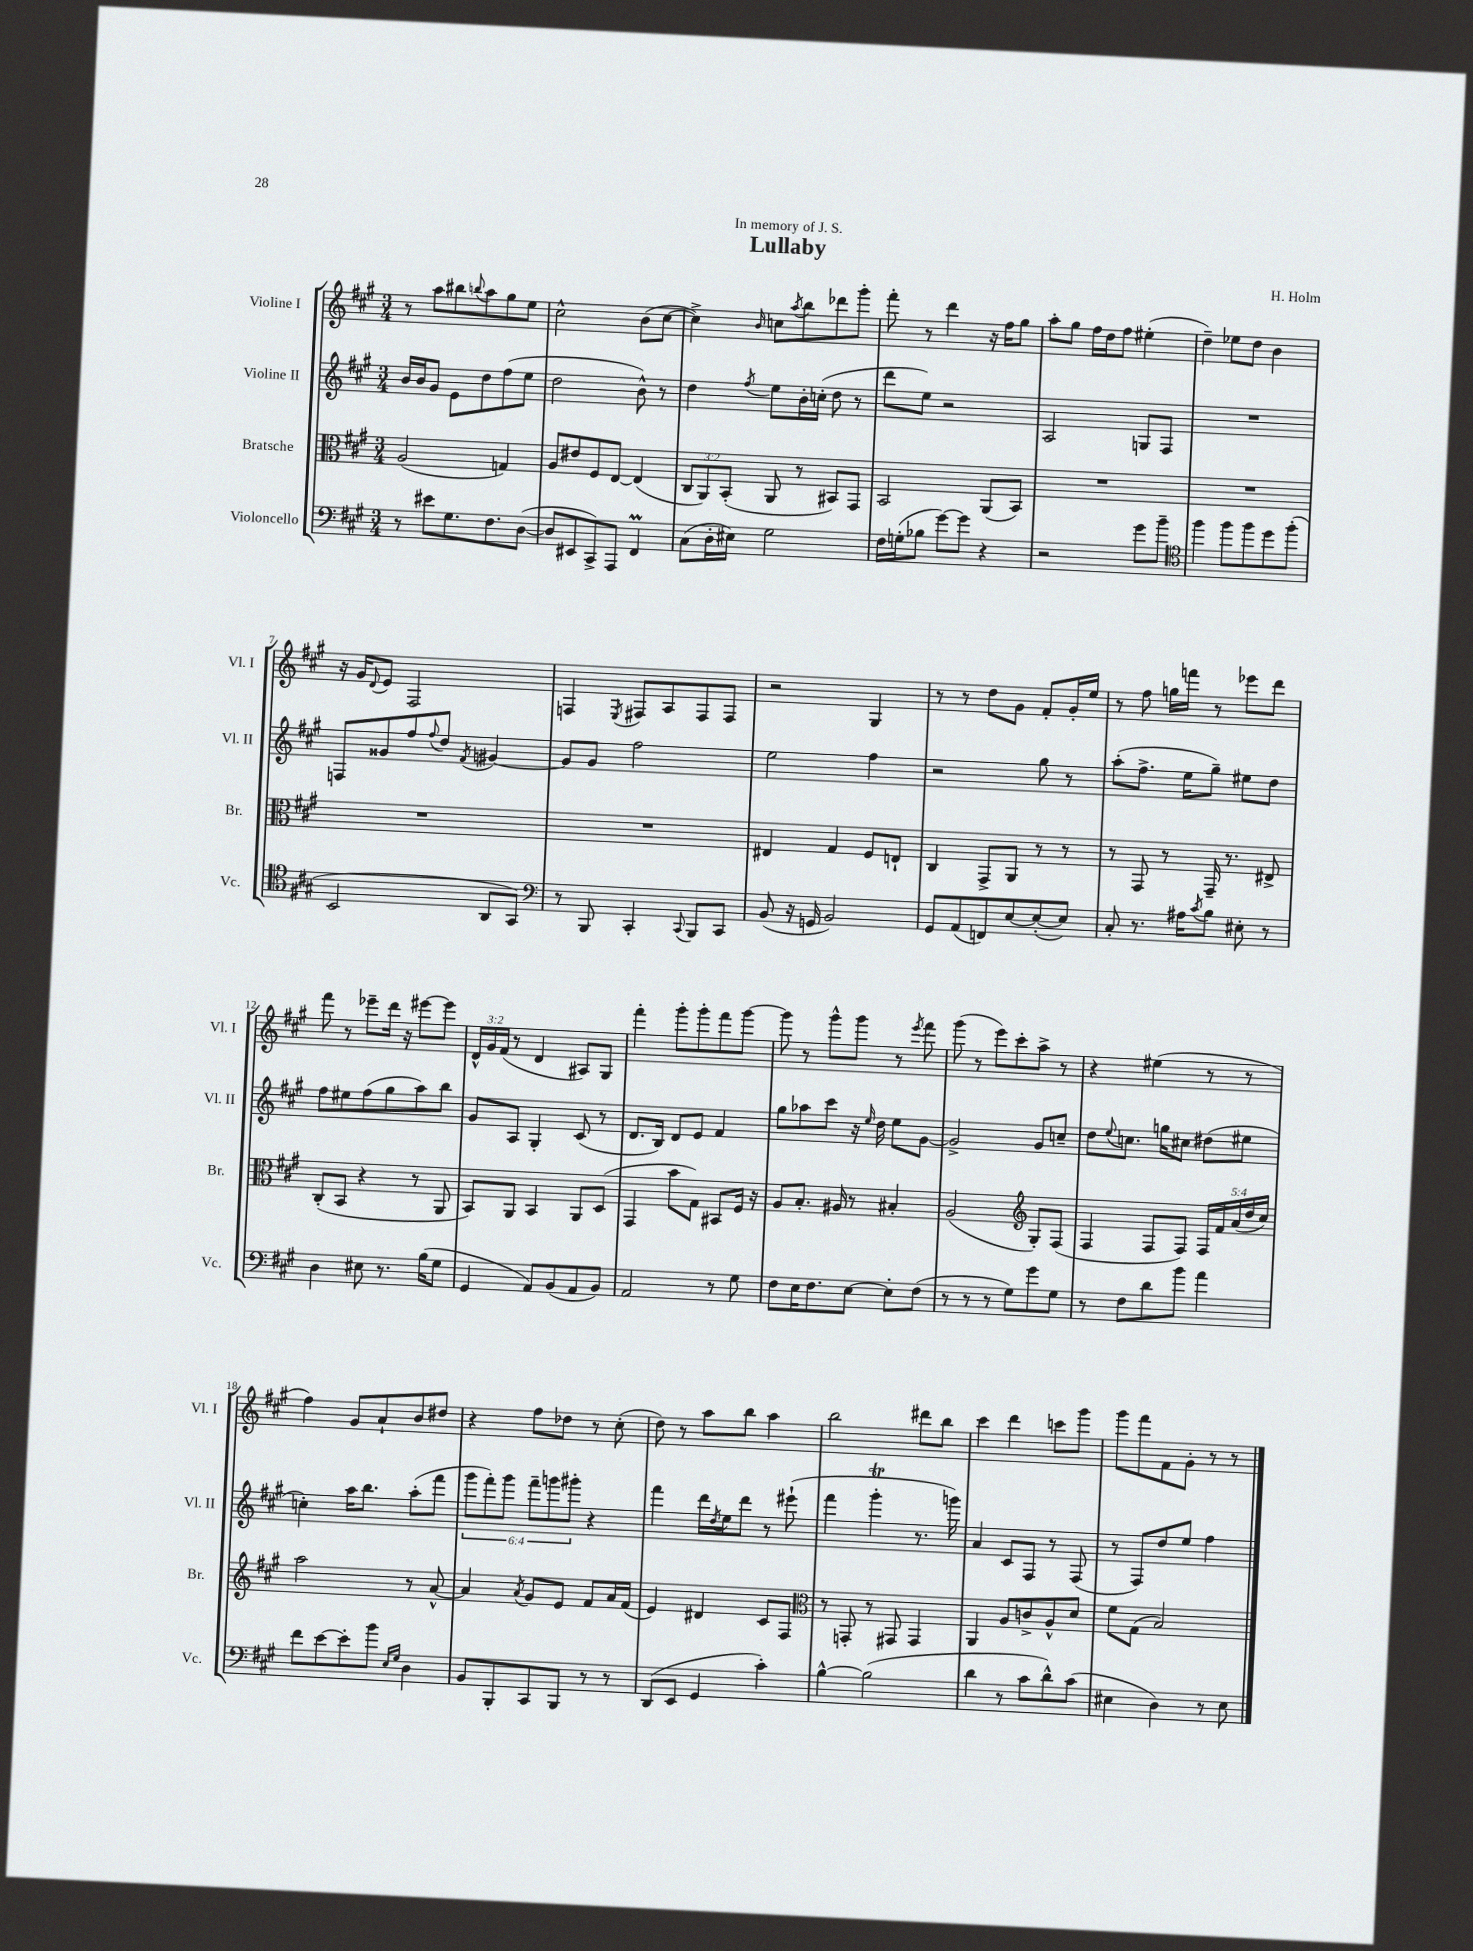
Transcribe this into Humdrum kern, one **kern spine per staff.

**kern	**kern	**kern	**kern
*staff4	*staff3	*staff2	*staff1
*clefF4	*clefC3	*clefG2	*clefG2
*k[f#c#g#]	*k[f#c#g#]	*k[f#c#g#]	*k[f#c#g#]
*M3/4	*M3/4	*M3/4	*M3/4
8r	(2A/	16b/LL	8r
.	.	16b/J	.
8e#\L	.	8g#/J	8aa\L
8.G#\	.	8e\L	8bb#\
.	.	.	8qqbb/
.	.	8dd\	8aa\
8.F#\	.	.	.
.	4G/)	(8ff#\	8gg#\
([8D\J	.	8ee\J	8ee\J
=	=	=	=
8D/]L	8A/L	2dd\	2cc#^^\
8EE#/	8e#/	.	.
8CC#^/)	8F#/	.	.
8AAA/J	[8E/J	.	.
4FF#/	(4E/]	8b^^\)	(8b\L
.	.	8r	[8cc#\J
=	=	=	=
(8C#\L	12C#/L	4dd\	4cc#^\])
.	12AA/)	.	.
16D'\L	.	.	.
.	(12BB'/J	.	.
16E#\JJ)	.	.	.
.	.	8qff#/	16qqb/
2G#\	8AA/	8ee\L	8cc\L
.	.	.	8qaa/
.	8r	16b'\L	8bb\
.	.	(16cc'\JJ	.
.	8BB#/L)	8dd\	8ddd-\
.	8GG#/J	8r	8ggg#'\J
=	=	=	=
16F#\LL	2BB/	8ddd\L	8fff#'\
(16G'\J	.	.	.
8B-\J	.	8ee\J)	8r
[8g#\L)	.	2r	4ddd\
8g#\]J	.	.	.
4r	(8AA/L	.	16r
.	.	.	16ff#\LK
.	8BB/J)	.	8gg#\J
=	=	=	=
2r	2.r	2A/	8aa'\L
.	.	.	8gg#\J
.	.	.	16ff#\LL
.	.	.	16dd\J
.	.	.	8ff#\J
8g#\L	.	8G/L	(4ee#'\
8b~\J	.	8F#/J	.
=	=	=	=
*clefC4	*	*	*
4ff#\	2.r	2.r	4dd~\)
8ff#\L	.	.	8ee-\L
8ff#\	.	.	8dd\J
8dd\	.	.	4b\
(8ff#'\J	.	.	.
=	=	=	=
2BB/	2.r	8F/L	16r
.	.	.	16g#/LK
.	.	.	8qqd/
.	.	8g##/	8e/J
.	.	8ff#/	2F#/
.	.	8qqff#/	.
.	.	8dd/J	.
.	.	8qf#/	.
8AA/L	.	[4g#/	.
8GG#/J)	.	.	.
=	=	=	=
*clefF4	*	*	*
8r	2.r	8g#/]L	4F/
8BBB/	.	8g#/J	.
.	.	.	8qE/
4CC#'/	.	2ff#\	8F#/L
.	.	.	8A/
8qqCC#/	.	.	.
8BBB/L	.	.	8F#/
8CC#/J	.	.	8F#/J
=	=	=	=
(8BB/	4E#/	2ee\	2r
16r	.	.	.
16GG/	.	.	.
2BB/)	4G#/	.	.
.	8F#/L	4ff#\	4G#/
.	8E`/J	.	.
=	=	=	=
8GG#/L	4C#/	2r	8r
(8AA/	.	.	8r
8FF/)	8GG#^/L	.	8dd\L
[8E/	8AA/J	.	8g#\J
(8E'/_	8r	8gg#\	8f#'/L
8E/]J)	8r	8r	16g#'/L
.	.	.	16ee/JJ
=	=	=	=
8C#'/	8r	(8aa'\L	8r
8.r	8GG#/	8.ff#^\J	8ff#\
.	8r	.	16gg\LL
16A#\LK	.	16ee\LK	16fff\JJ
8qc#/	.	.	.
8B\J	16GG#~/	8gg#~\J)	8r
.	8.r	.	.
8E#'\	.	8ee#\L	8eee-\L
8r	8E#^/	8dd\J	8ddd\J
=	=	=	=
4D\	(8C#'/L	8ff#\L	8fff#\
.	8BB/J	8ee#\	8r
8E#\	4r	(8ff#\	8eee-~\L
8.r	.	8gg#\	16ddd\Jk
.	.	.	16r
.	8r	8aa\)	[8eee#\L
(16B\LK	.	.	.
8G#\J	8AA/	8bb\J	8eee#\]J
=	=	=	=
4GG#/	8BB/L)	8g#/L	24d^^/LL
.	.	.	24g#/
.	.	.	(24f#/JJ
.	8AA/J	8A/J	8r
8AA/L)	4BB/	4G#'/	4d/
(8BB/	.	.	.
8AA/	8AA/L	(8c#/	8A#/L)
8BB/J)	(8D/J	8r	8G#/J
=	=	=	=
2AA/	4GG#/	8.d/L	4fff#'\
.	.	16B/Jk)	.
.	8b\L	8d/L	8ggg#'\L
.	8G#\J)	8e/J	8ggg#'\
8r	8BB#/L	4f#/	8fff#\
8G#\	16F#/Jk	.	[8ggg#\J
.	16r	.	.
=	=	=	=
8F#\L	8A/L	8gg#\L	8ggg#\]
16E\K	8.B'/J	8aa-\	8r
8.F#\	.	.	.
.	.	8ccc#\J	8ggg#^^\L
.	16A#/	.	.
[8E\J	8r	16r	8ggg#\J
.	.	16qqee/	.
.	.	16dd\	.
8E'\]L	4B#'/	8ee\L	8r
.	.	.	8qeee/
(8F#\J	.	[8g#\J	8fff#\
=	=	=	=
8r	(2A/	2g#^/]	(8ggg#\
8r	.	.	8r
8r	.	.	8eee\L)
8G#\L)	.	.	8ccc#'\
*	*clefG2	*	*
8g#\	8G#'/L)	8g#/L	8aa^\J
8G#\J	(8F#/J	8cc~/J	8r
=	=	=	=
8r	4F#/	8dd\L	4r
.	.	8qqee/	.
8F#\L	.	8.cc\J	.
8d\	8F#/L	.	(4ee#\
.	.	16gg\LK	.
8b\J	8F#/J)	8cc#\J	.
4a\	20F#/LL	(8dd#\L	8r
.	20f#/	.	.
.	(20a/	.	.
.	.	8ee#\J	8r
.	20dd/	.	.
.	20cc#/JJ)	.	.
=	=	=	=
8f#\L	2aa\	4cc'\)	4ff#\)
[8e\	.	.	.
8e'\]	.	16aa\LK	8g#/L
.	.	8.bb\J	.
8b\J	.	.	8a`/
16qqE/LL	.	.	.
16qqG#/JJ	.	.	.
4D\	8r	(8aa'\L	8b/
.	[8a^^/	8fff#\J	8dd#/J
=	=	=	=
8BB/L	4a/]	12ggg#\L	4r
.	.	12fff#'\)	.
8BBB'/	.	.	.
.	.	12ggg#\J	.
.	8qa/	.	.
8CC#/	8g#/L	12fff#~\L	8ff#\L
.	.	12ggg\	.
8BBB/J	8e/J	.	8dd-\J
.	.	12ggg#'\J	.
8r	8f#/L	4r	8r
8r	16a/L	.	(8cc#'\
.	(16f#/JJ	.	.
=	=	=	=
(8DD/L	4e/)	4fff#\	8dd\)
8EE/J	.	.	8r
4GG#/	4d#/	16ddd\LL	8aa\L
.	.	8qdd/	.
.	.	16ee\J	.
.	.	8ddd\J	8bb\J
4c#'\)	8c#/L	8r	4aa\
.	8F#/J	(8eee#`\	.
=	=	=	=
*	*clefC3	*	*
[4B^^\	8r	4fff#\	2bb\
.	8GG'/	.	.
(2B\]	8r	4ggg#'\	.
.	8GG#/	.	.
.	4GG#/	8.r	8ddd#\L
.	.	.	8bb\J
.	.	16ggg\)	.
=	=	=	=
4d\	4AA/	4a/	4ccc#\
8r	8A/L	8c#/L	4ddd\
8c#\L	8c^/	8F#/J	.
8d^^\)	8A^^/	8r	8ccc\L
(8c#\J	8d/J	(8F#/	8ggg#\J
=	=	=	=
4E#\	8f#\L	8r	8ggg#\L
.	(8G#\J	8F#/L)	8fff#\
4D\)	2B/)	8dd/	8f#\
.	.	8ee/J	8g#'\J
8r	.	4ff#\	8r
8E#\	.	.	8r
==	==	==	==
*-	*-	*-	*-
